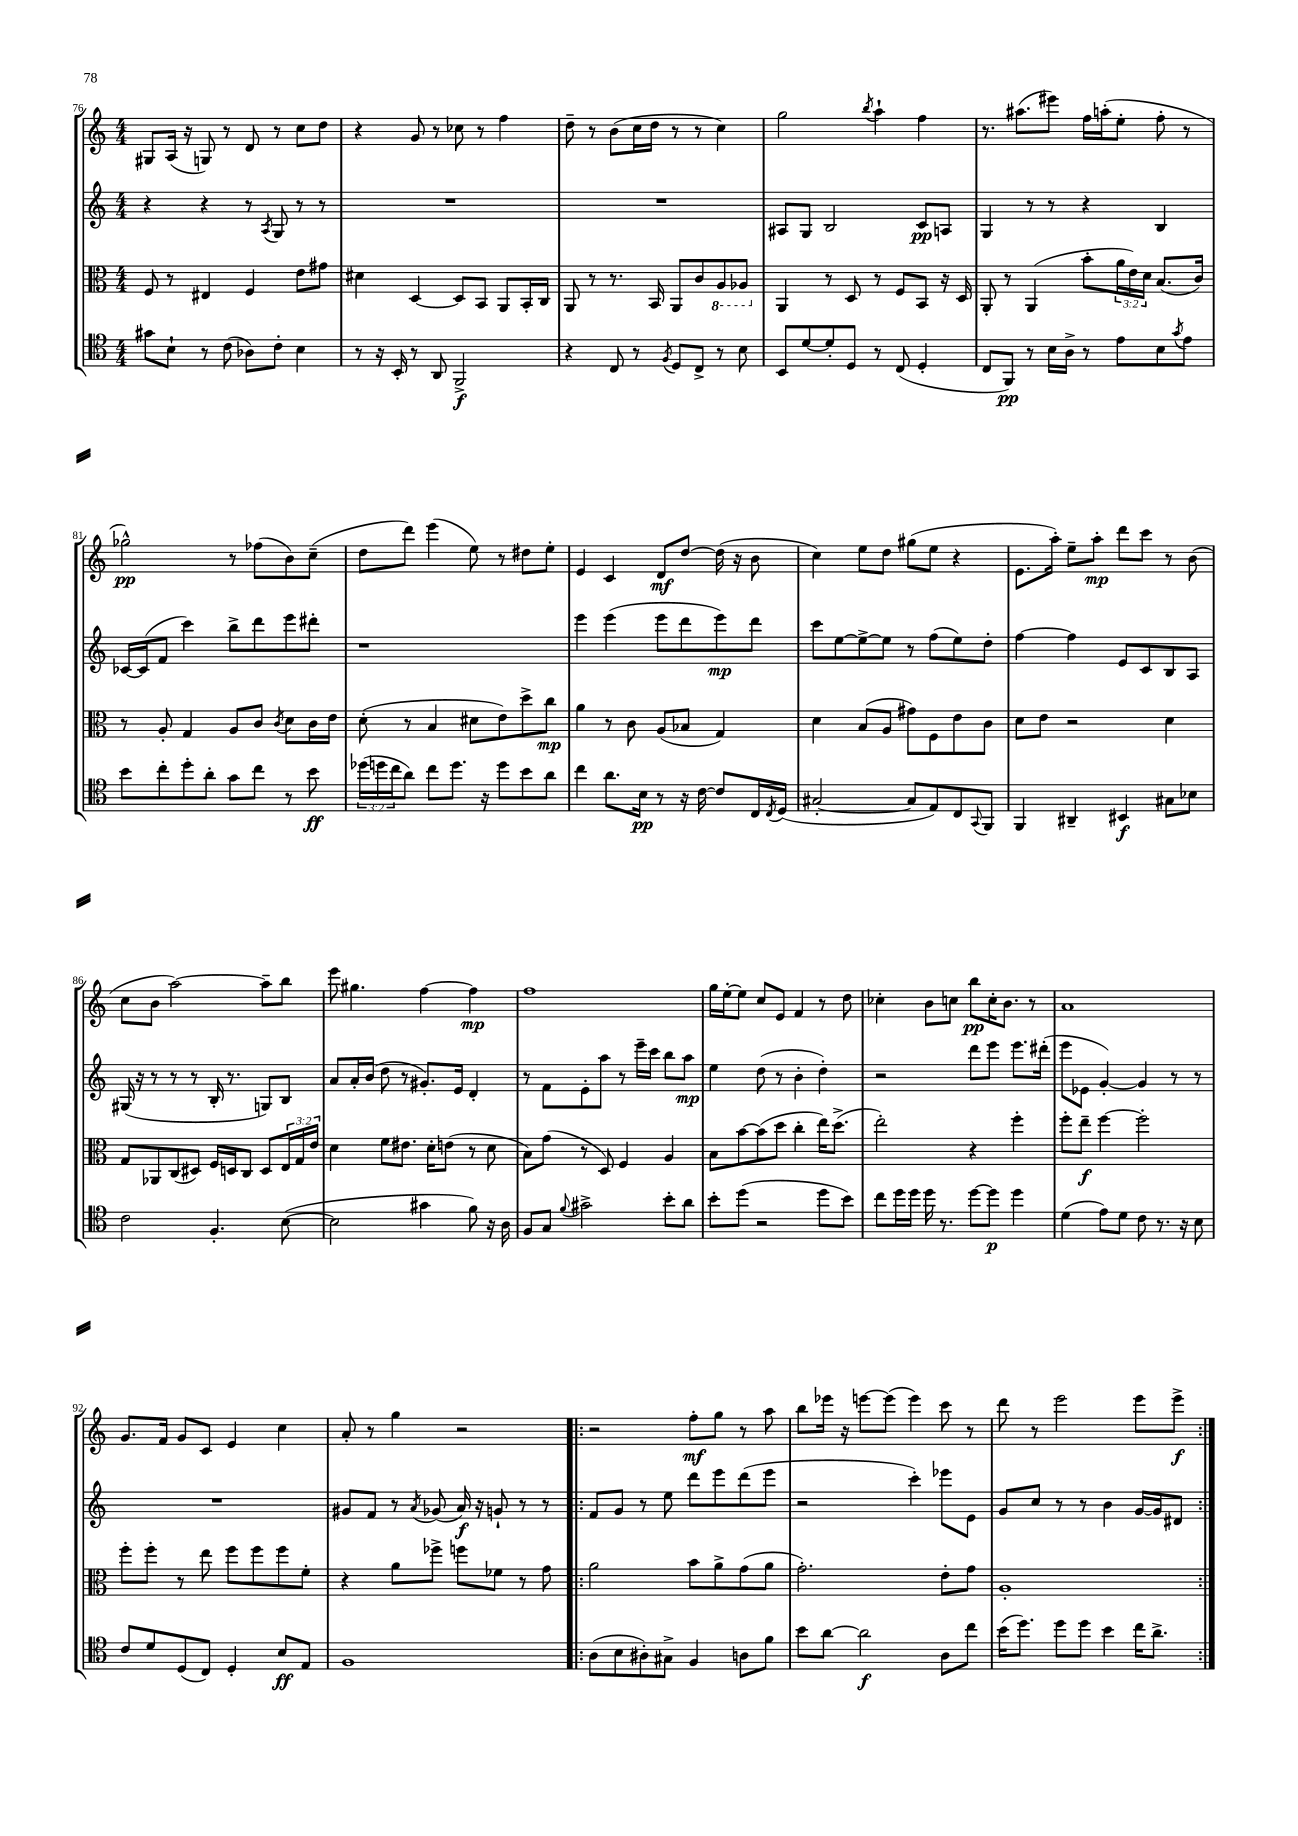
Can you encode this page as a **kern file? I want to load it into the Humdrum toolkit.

**kern	**kern	**kern	**kern
*staff4	*staff3	*staff2	*staff1
*clefC4	*clefC3	*clefG2	*clefG2
*k[]	*k[]	*k[]	*k[]
*M4/4	*M4/4	*M4/4	*M4/4
8g#\L	8F/	4r	8G#/L
8B`\J	8r	.	(16A/Jk
.	.	.	16r
8r	4E#/	4r	8G/)
(8c\	.	.	8r
8A-\L)	4F/	8r	8d/
.	.	8qA/	.
8c'\J	.	8G/	8r
4B\	8e\L	8r	8cc\L
.	8g#\J	8r	8dd\J
=	=	=	=
8r	4d#\	1r	4r
16r	.	.	.
16BB'/	.	.	.
8r	[4D/	.	8g/
8AA/	.	.	8r
2FF^/	8D/]L	.	8cc-\
.	8BB/J	.	8r
.	8AA/L	.	4ff\
.	16BB'/L	.	.
.	16C/JJ	.	.
=	=	=	=
4r	8AA/	1r	8dd~\
.	8r	.	8r
8C/	8.r	.	(8b\L
8r	.	.	16cc\L
.	16BB/	.	16dd\JJ
8qF/	.	.	.
8D/L	8AA/L	.	8r
8C^/J	8c/	.	8r
8r	8AA/	.	4cc\)
8B\	8AA-/J	.	.
=	=	=	=
8BB/L	4AA/	8A#/L	2gg\
[8d/	.	8G/J	.
8d'/]	8r	2B/	.
8D/J	8D/	.	.
.	.	.	8qbb/
8r	8r	.	4aa`\
(8C/	8F/L	.	.
4D'/	8BB/J	8c/L	4ff\
.	16r	8A/J	.
.	16D/	.	.
=	=	=	=
8C/L	8AA'/	4G/	8.r
8FF/J)	8r	.	.
.	.	.	(8.aa#\L
8r	(4AA/	8r	.
16B\LL	.	8r	8eee#\J)
16A^\JJ	.	.	.
8r	8b'\L	4r	16ff\LL
.	.	.	(16aa'\J
8e\L	24a\L	.	8ee'\J
.	24e\)	.	.
.	24d\JJ	.	.
8B\	(8.B/L	4B/	8ff'\
8qg/	.	.	.
8e\J	.	.	8r
.	16c/Jk)	.	.
=	=	=	=
8b\L	8r	[16c-/LL	2gg-^^\)
.	.	(16c-/]J	.
8cc'\	8A'/	8f/J	.
8dd'\	4G/	4ccc\)	.
8a'\J	.	.	.
8g\L	8A/L	8bb^\L	8r
8cc\J	8c/J	8ddd\	(8ff-\L
.	8qc/	.	.
8r	8d\L	8eee\	8b\)
8b\	16c\L	8ddd#'\J	(8cc~\J
.	16e\JJ	.	.
=	=	=	=
(24dd-\LL	(8d'\	1r	8dd\L
24dd\	.	.	.
24cc\J	.	.	.
8a\J)	8r	.	8ddd\J)
8cc\L	4B/	.	(4eee\
8.dd\J	.	.	.
.	8d#\L	.	8ee\)
16r	.	.	.
8dd\L	8e\)	.	8r
8b\	8dd^\	.	8dd#\L
8a\J	8cc\J	.	8ee'\J
=	=	=	=
4cc\	4a\	4eee\	4e/
8.a\L	8r	(4eee\	4c/
.	8c\	.	.
16B\Jk	.	.	.
8r	(8A/L	8eee\L	8d/L
16r	8B-/J	8ddd\	[8dd/J
[16c\	.	.	.
8c/]L	4G/)	8eee\)	(16dd\]
.	.	.	16r
16C/L	.	8ddd\J	8b\
8qC/	.	.	.
(16D/JJ	.	.	.
=	=	=	=
[2G#'/	4d\	8ccc\L	4cc\)
.	.	[8ee\	.
.	(8B/L	8ee^\_	8ee\L
.	8A/J	8ee\]J	8dd\J
8G#/]L	8g#\L)	8r	(8gg#\L
8E/)	8F\	(8ff\L	8ee\J
8C/	8e\	8ee\)	4r
8qqGG/	.	.	.
8FF/J	8c\J	8dd'\J	.
=	=	=	=
4FF/	8d\L	[4ff\	8.e\L
.	8e\J	.	.
.	.	.	16aa'\Jk)
4AA#~/	2r	4ff\]	8ee~\L
.	.	.	8aa'\J
4BB#/	.	8e/L	8ddd\L
.	.	8c/	8ccc\J
8G#\L	4d\	8B/	8r
8B-\J	.	8A/J	(8b\
=	=	=	=
2c\	8G/L	(16G#/	8cc\L
.	.	16r	.
.	8AA-/	8r	8b\J
.	(8C/	8r	[2aa\)
.	8D#/J)	8r	.
4.F'/	16F/LL	16B'/	.
.	16D/J	8.r	.
.	8C/J	.	.
.	8D/L	8G/L)	8aa~\]L
([8B\	24E/L	8B/J	8bb\J
.	24G/	.	.
.	24e/JJ	.	.
=	=	=	=
2B\]	4d\	8a/L	8eee\
.	.	16a'/L	4.gg#\
.	.	(16b/JJ	.
.	8f\L	8dd\	.
.	8.e#\J	8r	.
4g#\	.	8.g#'/L)	[4ff\
.	16d'\LK	.	.
.	(8e\J	.	.
.	.	16e/Jk	.
8f\)	8r	4d'/	4ff\]
16r	8d\	.	.
16A\	.	.	.
=	=	=	=
8F/L	8B\L)	8r	1ff
8G/J	(8g\J	8f\L	.
8qqf/	.	.	.
2g#^\	8r	8e'\	.
.	8D/)	8aa\J	.
.	4F/	8r	.
.	.	16eee~\LL	.
.	.	16ccc\JJ	.
8b'\L	4A/	8bb\L	.
8a\J	.	8aa\J	.
=	=	=	=
8b'\L	8B\L	4ee\	16gg\LL
.	.	.	[16ee'\J
(8dd\J	[8b\	.	8ee\]J
2r	(8b\]	(8dd\	8cc/L
.	8dd\J	8r	8e/J
.	4cc'\	4b'\	4f/
8dd\L	16ee\LK)	4dd'\)	8r
.	(8.dd^\J	.	.
8b\J)	.	.	8dd\
=	=	=	=
8cc\L	2ee'\)	2r	4cc-'\
16dd\L	.	.	.
16dd\JJ	.	.	.
16dd\	.	.	8b\L
8.r	.	.	.
.	.	.	8cc\J
[8dd\L	4r	8ddd\L	8bb\L
8dd\]J	.	8eee\J	16cc'\K
.	.	.	8.b\J
4dd\	4ff'\	8.eee\L	.
.	.	.	8r
.	.	(16ddd#'\Jk	.
=	=	=	=
(4d\	8ff'\L	8eee\L	1a
.	8ee~\J	8e-\J	.
8e\L)	[4ff\	[4g'/)	.
8d\J	.	.	.
8c\	2ff'\]	4g/]	.
8.r	.	.	.
.	.	8r	.
16r	.	.	.
8B\	.	8r	.
=	=	=	=
8c/L	8ff'\L	1r	8.g/L
8d/	8ff'\J	.	.
.	.	.	16f/Jk
(8D/	8r	.	8g/L
8C/J)	8ee\	.	8c/J
4D'/	8ff\L	.	4e/
.	8ff\	.	.
8B/L	8ff\	.	4cc\
8E/J	8f'\J	.	.
=	=	=	=
1F	4r	8g#/L	8a'/
.	.	8f/J	8r
.	8a\L	8r	4gg\
.	.	8qa/	.
.	8ff-^\J	(8g-/	.
.	8ff\L	16a/)	2r
.	.	16r	.
.	8f-\J	8g`/	.
.	8r	8r	.
.	8g\	8r	.
=!|:	=!|:	=!|:	=!|:
(8A\L	2a\	8f/L	2r
8B\	.	8g/J	.
8A#'\)	.	8r	.
8G#^\J	.	8ee\	.
4F/	8b\L	8ddd\L	8ff'\L
.	8a^\	8eee\	8gg\J
8A\L	(8g\	(8ddd\	8r
8f\J	8a\J	8eee\J	8aa\
=	=	=	=
8b\L	2.g'\)	2r	8bb\L
[8a\J	.	.	16eee-\Jk
.	.	.	16r
2a\]	.	.	[8eee\L
.	.	.	(8eee\]J
.	.	4ccc'\)	4eee\)
8A\L	8e'\L	8eee-\L	8ccc\
8cc\J	8g\J	8e\J	8r
=	=	=	=
(16b\LK	1A'	8g/L	8ddd\
8.dd\J)	.	.	.
.	.	8cc/J	8r
8dd\L	.	8r	2eee\
8dd\J	.	8r	.
4b\	.	4b\	.
16cc\LK	.	[16g/LL	8eee\L
8.a^\J	.	16g/]J	.
.	.	8d#/J	8eee^\J
==:|!	==:|!	==:|!	==:|!
*-	*-	*-	*-
